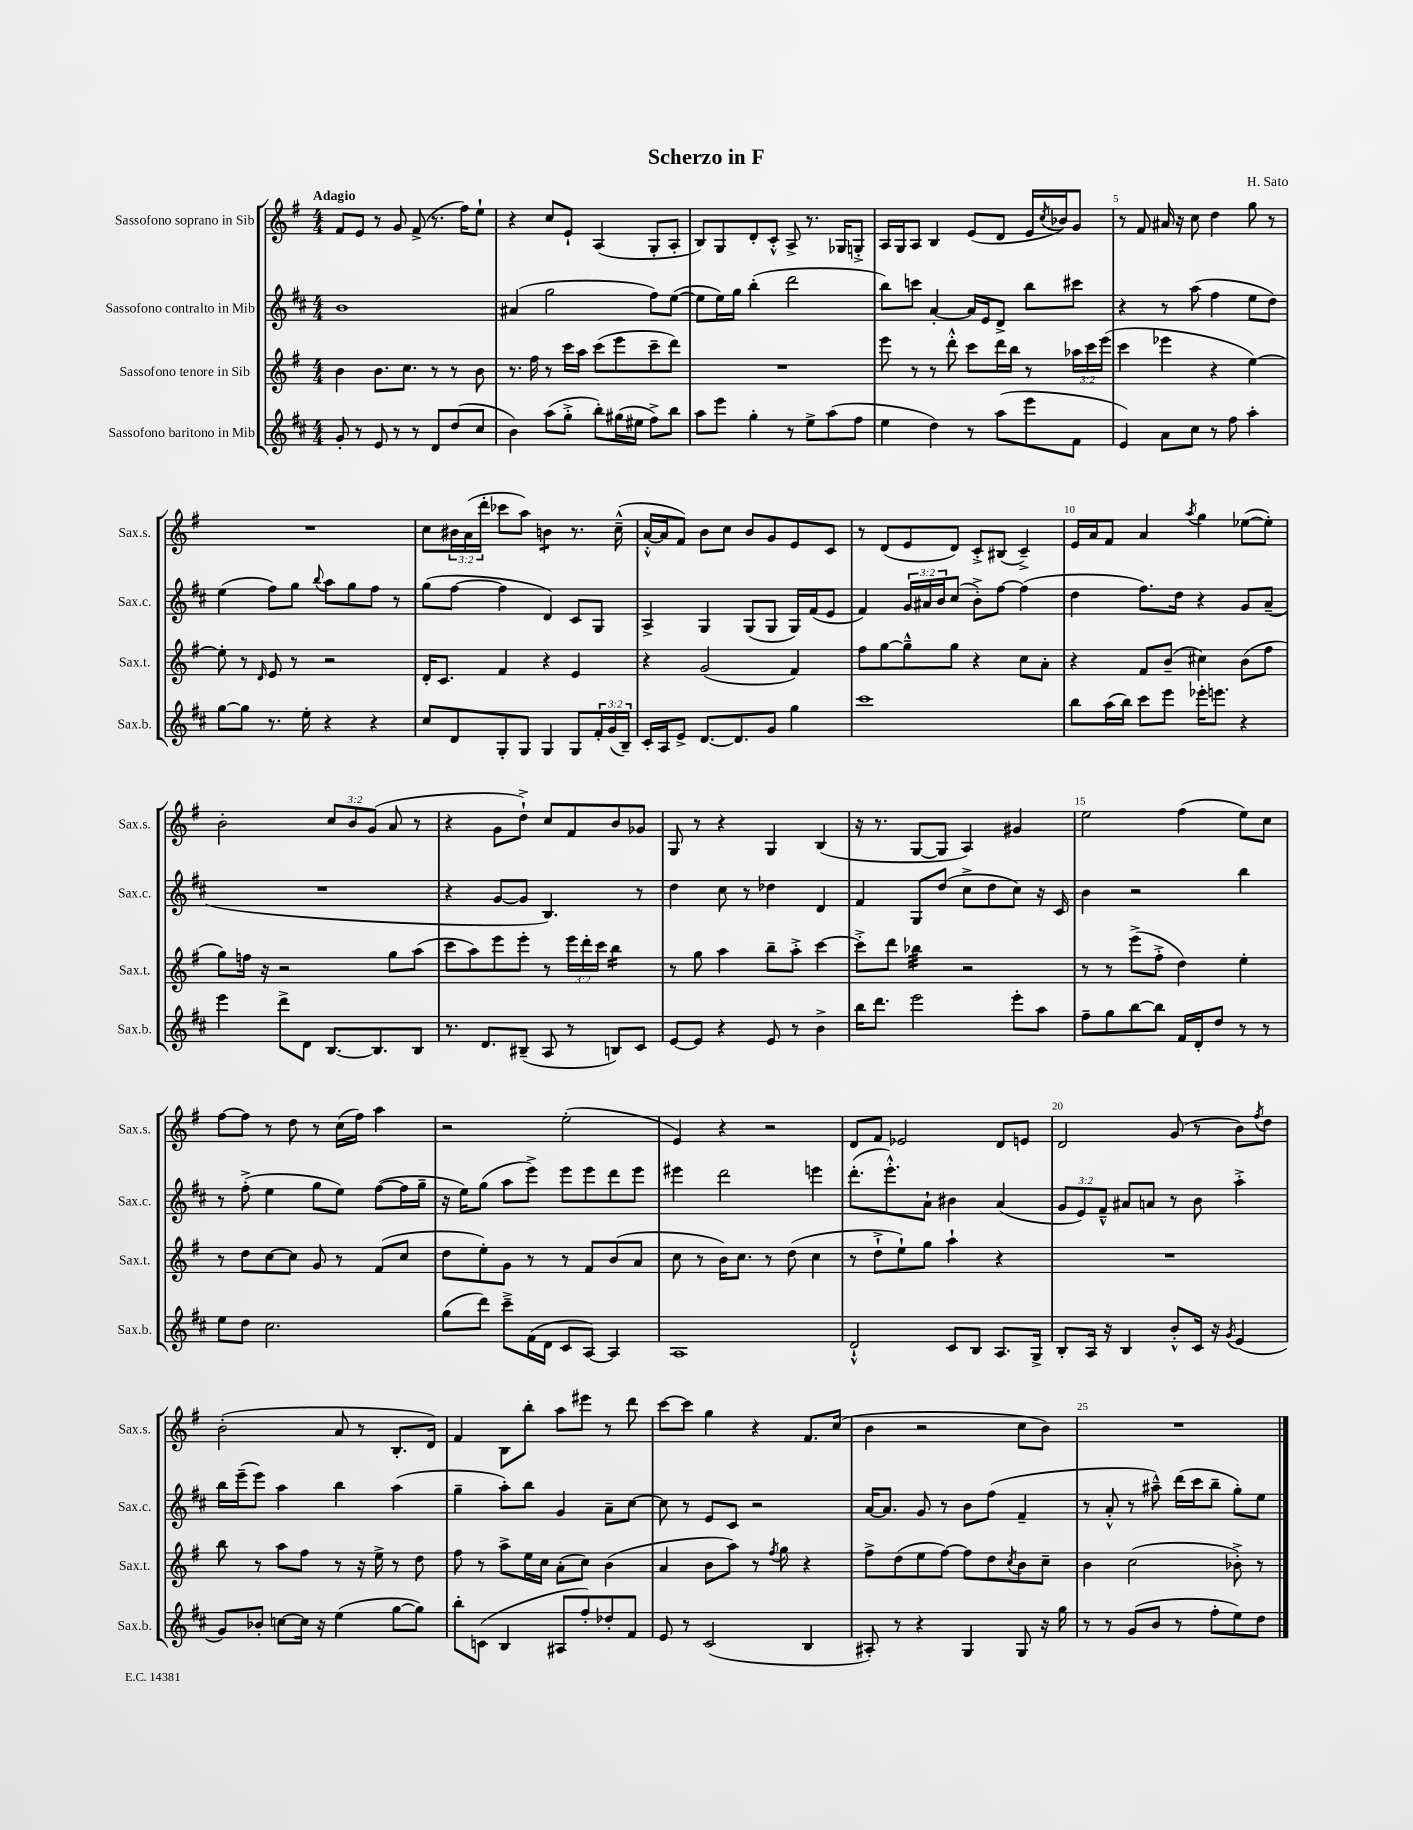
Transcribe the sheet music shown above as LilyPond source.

\header { title = "Scherzo in F" composer = "H. Sato" }
<<
\new StaffGroup <<
\new Staff = "s0" \with { instrumentName = "Sassofono soprano in Sib" shortInstrumentName = "Sax.s." } {
    \clef treble \key g \major \numericTimeSignature \time 4/4 \override Staff.TupletNumber.text = #tuplet-number::calc-fraction-text \tempo "Adagio"
    fis'8 e'8 r8 g'8 fis'8->( r8. fis''16) e''8-! |
    r4 c''8 e'8-! a4( g8-. a8-. |
    b8) g8 d'8-. c'8-.-^ a8-> r8. ges16 g8-.-> |
    a16 g16 a8 b4 e'8( d'8 e'16 \acciaccatura { c''8 } bes'16) g'8 |
    r8 fis'8 ais'16 r16 c''8 d''4 g''8 r8 |
    R1 |
    c''8 \tuplet 3/2 { bis'16 a'16( d'''16-. } ces'''8 a''8) b'4:8 r8. c''16---^( |
    a'16~-.-^ a'16 fis'8) b'8 c''8 b'8 g'8 e'8 c'8 |
    r8 d'8( e'8 d'8) c'8-.-> bis8( c'4--->) |
    e'16 a'16 fis'8 a'4 \acciaccatura { a''8 } g''4 ees''8~( ees''8-.) |
    b'2-. \tuplet 3/2 { c''8 b'8 g'8( } a'8 r8 |
    r4 g'8 d''8-!->) c''8 fis'8 b'8 ges'8 |
    g8 r8 r4 g4 b4( |
    r16 r8. g8~ g8 a4) gis'4 |
    e''2 fis''4( e''8) c''8 |
    fis''8~ fis''8 r8 d''8 r8 c''16( fis''16) a''4 |
    r2 e''2-.( |
    e'4) r4 r2 |
    d'8 fis'8 ees'2 d'8 e'8 |
    d'2 g'8( r8 b'8) \acciaccatura { fis''8 } d''8 |
    b'2-.( a'8 r8 b8.-. d'16) |
    fis'4 b8 b''8-. a''8 eis'''8 r8 d'''8 |
    c'''8~ c'''8 g''4 r4 fis'8. c''16( |
    b'4 r2 c''8 b'8) |
    R1 \bar "|." |
}
\new Staff = "s1" \with { instrumentName = "Sassofono contralto in Mib" shortInstrumentName = "Sax.c." } {
    \clef treble \key d \major \numericTimeSignature \time 4/4 \override Staff.TupletNumber.text = #tuplet-number::calc-fraction-text
    b'1 |
    ais'4( g''2 fis''8) e''8~( |
    e''8 e''16) g''16 b''4-.( d'''2 |
    b''8) c'''8 a'4~-. a'16 e'16 d'8-> b''8 cis'''8 |
    r4 r8 a''8( fis''4 e''8 d''8) |
    e''4( fis''8) g''8 \appoggiatura { b''8 } a''8 g''8 fis''8 r8 |
    g''8( fis''8~ fis''4 d'4) cis'8 g8 |
    a4-> g4 g8( g8 g16) fis'16( e'8 |
    fis'4) \tuplet 3/2 { g'16 ais'16 b'16 } cis''8( b'8-.->) fis''8~ fis''4( |
    d''4 fis''8.) d''16 r4 g'8 a'8--( |
    R1 |
    r4 g'8~ g'8 b4.) r8 |
    d''4 cis''8 r8 des''4 d'4 |
    fis'4 g8 d''8( cis''8-> d''8 cis''8) r16 cis'16 |
    b'4 r2 b''4 |
    r8 fis''8-.->( e''4 g''8 e''8) fis''8~( fis''16 g''16-- |
    r16 e''16) g''8( a''8 e'''8->) e'''8 e'''8 d'''8 e'''8 |
    eis'''4 d'''2 e'''4 |
    d'''8.-.( e'''8.-.-^) a'8-! bis'4 a'4( |
    \tuplet 3/2 { g'8 e'8) fis'8---^ } ais'8 a'8 r8 b'8 a''4-.-> |
    b''16 e'''16--( e'''8) a''4 b''4 a''4( |
    g''4-- a''8-.) b''8 g'4 a'8-- cis''8~ |
    cis''8 r8 e'8 cis'8 r2 |
    a'16~ a'8. g'8 r8 b'8 fis''8( fis'4-- |
    r8 a'8-.-^ r8 ais''8---^) d'''16( cis'''16 b''8-- g''8-.) e''8 \bar "|." |
}
\new Staff = "s2" \with { instrumentName = "Sassofono tenore in Sib" shortInstrumentName = "Sax.t." } {
    \clef treble \key g \major \numericTimeSignature \time 4/4 \override Staff.TupletNumber.text = #tuplet-number::calc-fraction-text
    b'4 b'8. c''8. r8 r8 b'8 |
    r8. fis''16 r8 c'''16 a''16 c'''8( e'''8 c'''8-- d'''8) |
    R1 |
    e'''8 r8 r8 d'''8-.-^ c'''8 d'''16 b''16 r8 \tuplet 3/2 { aes''16 c'''16 e'''16( } |
    c'''4 ees'''4 r4 e''4~) |
    e''8-. r8 \grace { d'16 } e'8 r8 r2 |
    d'16-. c'8. fis'4 r4 e'4 |
    r4 g'2( fis'4) |
    fis''8 g''8~ g''8---^ g''8 r4 c''8 a'8-. |
    r4 fis'8 b'8--( cis''4) b'8( fis''8 |
    g''8) f''16 r16 r2 g''8 a''8( |
    c'''8 a''8) e'''8 e'''8-. r8 \tuplet 3/2 { e'''16 d'''16-. c'''16 } b''4:16 |
    r8 g''8 a''4 b''8-- a''8-.-> c'''4~ |
    c'''8-.-> d'''8 bes''4:32 r2 |
    r8 r8 e'''8->( fis''8-.-> d''4) e''4-. |
    r8 d''8 c''8~ c''8 g'8 r8 fis'8( c''8 |
    d''8 e''8-.) g'8 r8 r8 fis'8 b'8( a'8 |
    c''8 r8 b'16) c''8. r8 d''8( c''4 |
    r8 d''8-!-> e''8-!) g''8 a''4-! r4 |
    R1 |
    b''8 r8 a''8 fis''8 r8 r16 e''16-> r8 d''8 |
    fis''8 r8 a''8-> e''16 c''16 a'8-.( c''8) b'4( |
    a'4 b'8 a''8) r8 \acciaccatura { fis''8 } g''8 r4 |
    fis''8-> d''8( e''8 fis''8~) fis''8 d''8 \acciaccatura { c''8 } b'8 c''8-- |
    b'4 c''2( bes'8-.->) r8 \bar "|." |
}
\new Staff = "s3" \with { instrumentName = "Sassofono baritono in Mib" shortInstrumentName = "Sax.b." } {
    \clef treble \key d \major \numericTimeSignature \time 4/4 \override Staff.TupletNumber.text = #tuplet-number::calc-fraction-text
    g'8-. r8 e'8 r8 r8 d'8 d''8( cis''8 |
    b'4) a''8( g''8-.-> b''8-.) gis''16( eis''16 fis''8->) b''8 |
    a''8 e'''8 g''4-. r8 e''8-> a''8( fis''8 |
    e''4 d''4) r8 a''8( e'''8 fis'8 |
    e'4) a'8 cis''8 r8 fis''8 a''4-. |
    g''8~ g''8 r8. e''16-. r4 r4 |
    cis''8 d'8 g8-. g8 g4 g8 \tuplet 3/2 { fis'16-. g'16( b16--) } |
    cis'16-. a16 e'8-> d'8.~ d'8. g'8 g''4 |
    cis'''1 |
    b''8 a''16( b''16) cis'''8 e'''8 ees'''16-. e'''8. r4 |
    e'''4 d'''8-> d'8 b8.~ b8. b8 |
    r8. d'8. bis8--( a8 r8 b8) cis'8 |
    e'8~ e'8 r4 e'8 r8 b'4-> |
    b''16 d'''8. e'''2 e'''8-. a''8 |
    fis''8-- g''8 b''8~ b''8 fis'16 d'16-. d''8 r8 r8 |
    e''8 d''8 cis''2. |
    g''8( d'''8) cis'''8---> fis'16( d'16 cis'8 a8~) a4 |
    a1 |
    d'2-!-^ cis'8 b8 a8. g16-> |
    b8-. a16 r16 b4 b'8-.-^ cis'16 r16 \acciaccatura { g'8 } e'4( |
    g'8) bes'8-. c''8~ c''16 r16 e''4( g''8~ g''8) |
    b''8-. c'8( b4 ais8 fis''8-.) des''8-. fis'8 |
    e'8 r8 cis'2( b4 |
    ais8-.) r8 r4 g4 g8 r16 g''16 |
    r8 r8 g'8( b'8 r8 fis''8-. e''8) d''8 \bar "|." |
}
>>
>>
\layout { \context { \Score \override BarNumber.break-visibility = ##(#f #t #t) barNumberVisibility = #(every-nth-bar-number-visible 5) } }
